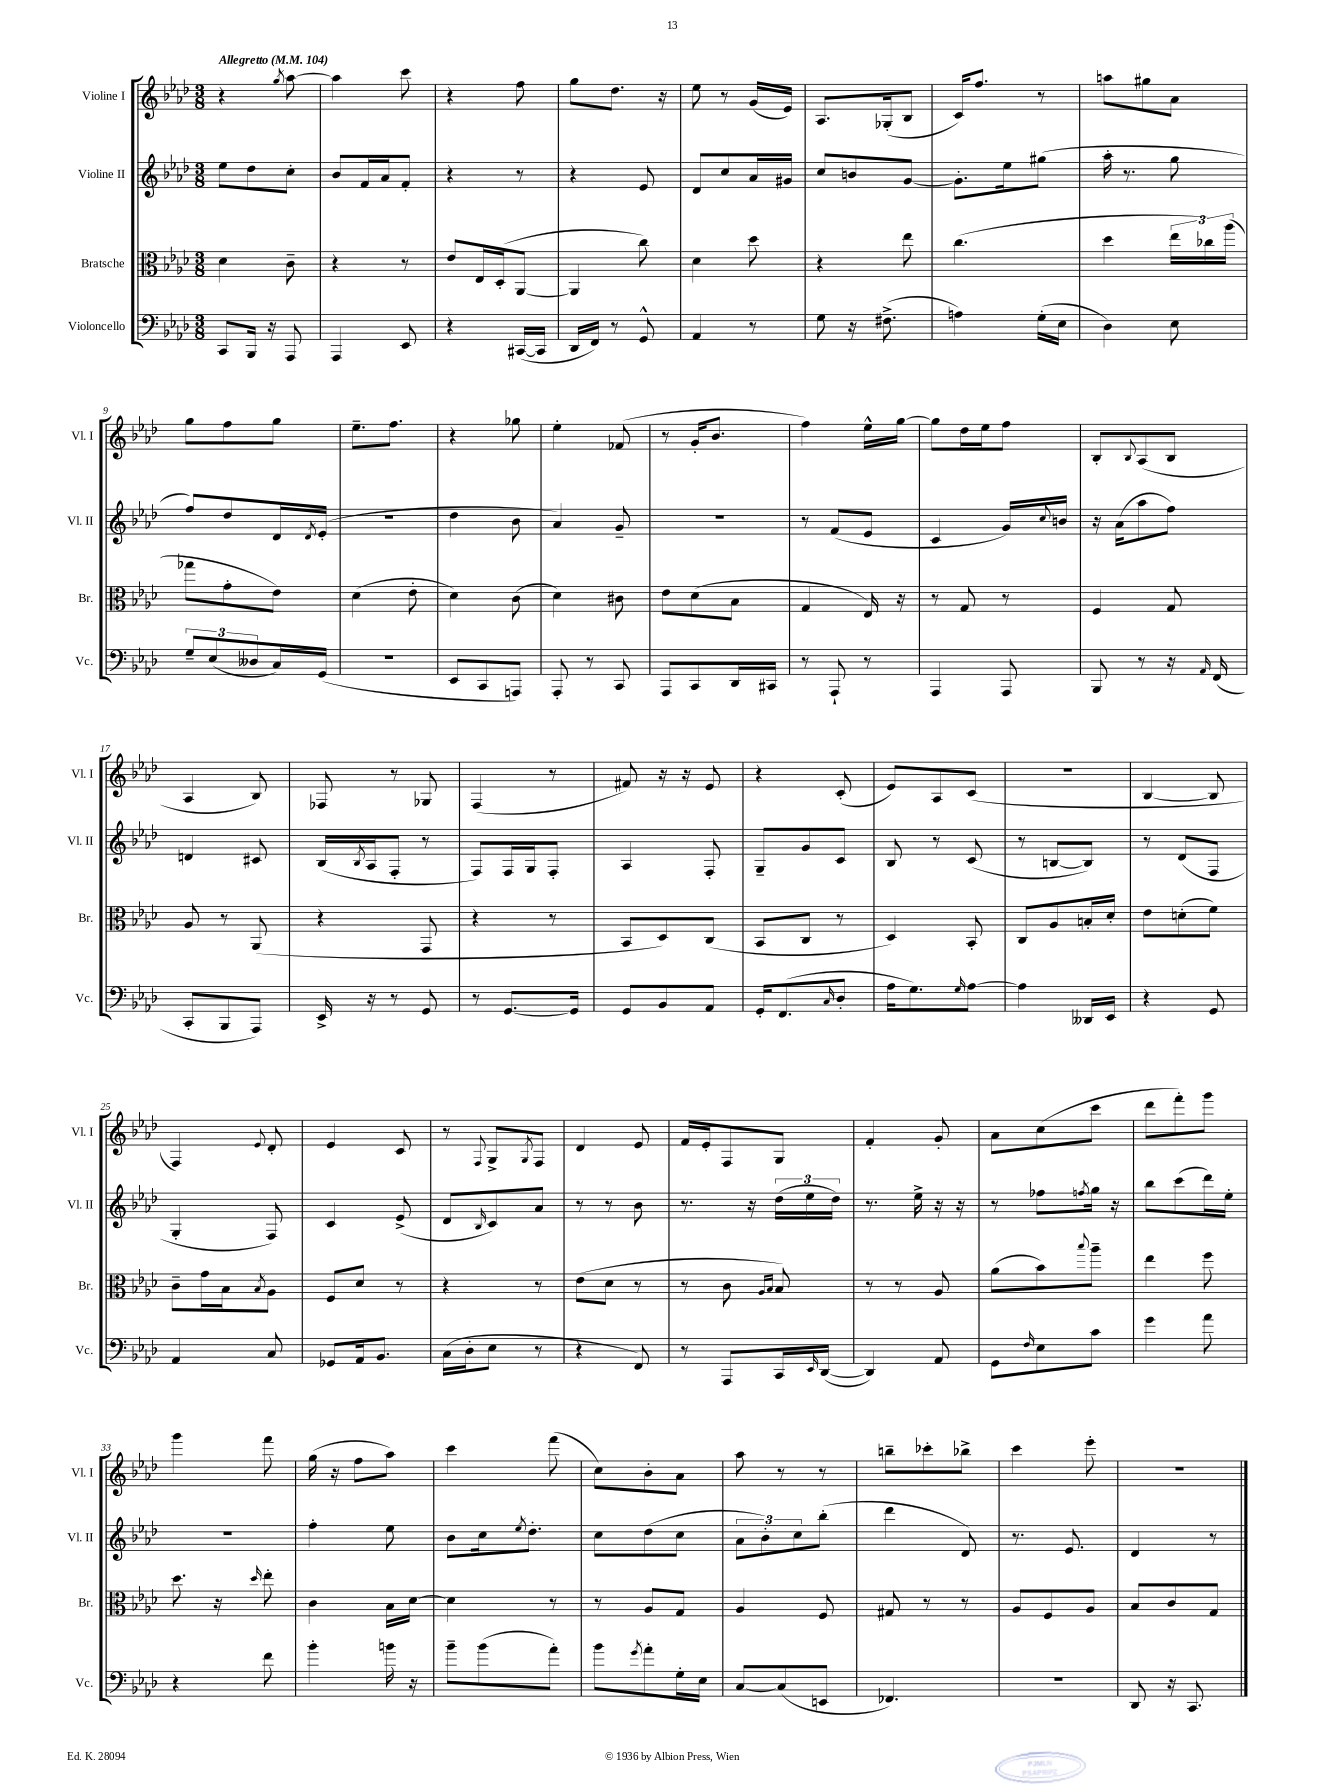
<<
\new StaffGroup <<
\new Staff = "s0" \with { instrumentName = "Violine I" shortInstrumentName = "Vl. I" } {
    \clef treble \key aes \major \numericTimeSignature \time 3/8 \tempo "Allegretto" 4 = 104
    r4 \acciaccatura { g''8 } aes''8~ |
    aes''4 c'''8 |
    r4 f''8 |
    g''8 des''8. r16 |
    ees''8 r8 g'16( ees'16) |
    aes8. ges16-.( bes8 |
    c'16) f''8. r8 |
    a''8 gis''8 aes'8 |
    g''8 f''8 g''8 |
    ees''8.-- f''8. |
    r4 ges''8 |
    ees''4-. fes'8( |
    r8 g'16-. bes'8. |
    f''4) ees''16-^ g''16~ |
    g''8 des''16 ees''16 f''8 |
    bes8-. \appoggiatura { bes8 } aes8( bes8 |
    aes4 bes8) |
    fes8 r8 ges8 |
    f4( r8 |
    fis'8) r16 r16 ees'8 |
    r4 c'8-.( |
    ees'8) aes8 c'8( |
    R4. |
    bes4~ bes8 |
    f4) \appoggiatura { ees'8 } des'8-. |
    ees'4 c'8 |
    r8 \appoggiatura { f8 } g8-> \acciaccatura { g8 } f8 |
    des'4 ees'8 |
    f'16 ees'16-. f8 g8 |
    f'4-. g'8-. |
    aes'8 c''8( c'''8 |
    des'''8 f'''8-.) g'''8 |
    g'''4 f'''8 |
    g''16( r16 f''8 aes''8) |
    c'''4 f'''8( |
    c''8) bes'8-. aes'8 |
    aes''8 r8 r8 |
    b''8-- ces'''8-. bes''8-> |
    c'''4 ees'''8-. |
    R4. \bar "|." |
}
\new Staff = "s1" \with { instrumentName = "Violine II" shortInstrumentName = "Vl. II" } {
    \clef treble \key aes \major \numericTimeSignature \time 3/8
    ees''8 des''8 c''8-. |
    bes'8 f'16 aes'16 f'8-. |
    r4 r8 |
    r4 ees'8 |
    des'8 c''8 aes'16 gis'16 |
    c''8 b'8 g'8~ |
    g'8.-. ees''16 gis''8( |
    aes''16-. r8. g''8 |
    f''8) des''8 des'16 \acciaccatura { des'8 } ees'16-.( |
    R4. |
    des''4 bes'8 |
    aes'4) g'8-- |
    R4. |
    r8 f'8( ees'8 |
    c'4 g'16) \appoggiatura { c''8 } b'16 |
    r16 aes'16( aes''8 f''8) |
    d'4 cis'8 |
    bes16( \acciaccatura { bes8 } aes16 f8-. r8 |
    f8) f16 g16 f8-. |
    aes4 f8-. |
    g8-- g'8 c'8 |
    bes8 r8 c'8( |
    r8 b8~ b8) |
    r8 des'8( f8 |
    g4-. f8) |
    c'4 ees'8->( |
    des'8 \grace { bes16 } c'8) aes'8 |
    r8 r8 bes'8 |
    r8. r16 \tuplet 3/2 { des''16( ees''16 des''16) } |
    r8. ees''16-> r16 r16 |
    r8 fes''8 \acciaccatura { f''8 } g''16 r16 |
    bes''8 c'''8( des'''16) ees''16-. |
    R4. |
    f''4-. ees''8 |
    bes'8 c''16 \acciaccatura { ees''8 } des''8.-. |
    c''8 des''8( c''8 |
    \tuplet 3/2 { aes'8 bes'8-.) c''8 } bes''8-.( |
    des'''4 des'8) |
    r8. ees'8. |
    des'4 r8 \bar "|." |
}
\new Staff = "s2" \with { instrumentName = "Bratsche" shortInstrumentName = "Br." } {
    \clef alto \key aes \major \numericTimeSignature \time 3/8
    des'4 c'8-- |
    r4 r8 |
    ees'8 ees16 des16-.( aes,8~ |
    aes,4 c''8) |
    des'4 des''8 |
    r4 ees''8 |
    c''4.( |
    des''4 \tuplet 3/2 { ees''16 ces''16) aes''16( } |
    ges''8 g'8-. ees'8) |
    des'4( ees'8-. |
    des'4) c'8( |
    des'4) cis'8 |
    ees'8 des'8( bes8 |
    g4 ees16) r16 |
    r8 g8 r8 |
    f4 g8 |
    aes8 r8 aes,8( |
    r4 g,8 |
    r4 r8 |
    bes,8 des8) c8( |
    bes,8 c8 r8 |
    des4) bes,8-. |
    c8 aes8 b16-. des'16-. |
    ees'8 d'8-.( f'8) |
    c'8-- g'16 bes16 \acciaccatura { bes8 } aes8 |
    f8 des'8 r8 |
    r4 r8 |
    ees'8( des'8 r8 |
    r8 c'8 \grace { aes16 bes16 } bes8) |
    r8 r8 aes8 |
    aes'8( bes'8) \appoggiatura { bes''8 } aes''8-- |
    ees''4 f''8 |
    des''8. r16 \grace { des''16 } ees''8-. |
    c'4 bes16 des'16~ |
    des'4 r8 |
    r8 aes8 g8 |
    aes4 f8 |
    gis8 r8 r8 |
    aes8 f8 aes8 |
    bes8 c'8 g8 \bar "|." |
}
\new Staff = "s3" \with { instrumentName = "Violoncello" shortInstrumentName = "Vc." } {
    \clef bass \key aes \major \numericTimeSignature \time 3/8
    c,8 bes,,16 r16 aes,,8 |
    aes,,4 ees,8 |
    r4 cis,16~( cis,16 |
    des,16 f,16) r8 g,8-^ |
    aes,4 r8 |
    g8 r16 fis8.->( |
    a4) g16-.( ees16 |
    des4) ees8 |
    \tuplet 3/2 { g8-- ees8( deses8 } c16) g,16( |
    R4. |
    ees,8 c,8 a,,8) |
    aes,,8-. r8 c,8 |
    aes,,8 c,8 des,16 cis,16 |
    r8 aes,,8-! r8 |
    aes,,4 aes,,8 |
    bes,,8 r8 r16 \grace { aes,16 } f,16( |
    c,8-. bes,,8 aes,,8) |
    ees,16-> r16 r8 g,8 |
    r8 g,8.~ g,16 |
    g,8 bes,8 aes,8 |
    g,16-. f,8.( \grace { c16 } des8-. |
    aes16 g8.) \grace { g16 } aes8~ |
    aes4 deses,16 ees,16 |
    r4 g,8 |
    aes,4 c8 |
    ges,8 aes,16 bes,8. |
    c16( des16-. ees8 r8 |
    r4 f,8) |
    r8 aes,,8 c,16 \grace { ees,16 } des,16~( |
    des,4) aes,8 |
    g,8 \grace { f16 } ees8 c'8 |
    g'4 aes'8 |
    r4 f'8 |
    bes'4-. b'16 r16 |
    bes'8-- bes'8( aes'8-.) |
    bes'8 \acciaccatura { g'8 } aes'8-. g16-. ees16 |
    c8~ c8( e,8 |
    fes,4.) |
    R4. |
    des,8 r16 c,8. \bar "|." |
}
>>
>>
